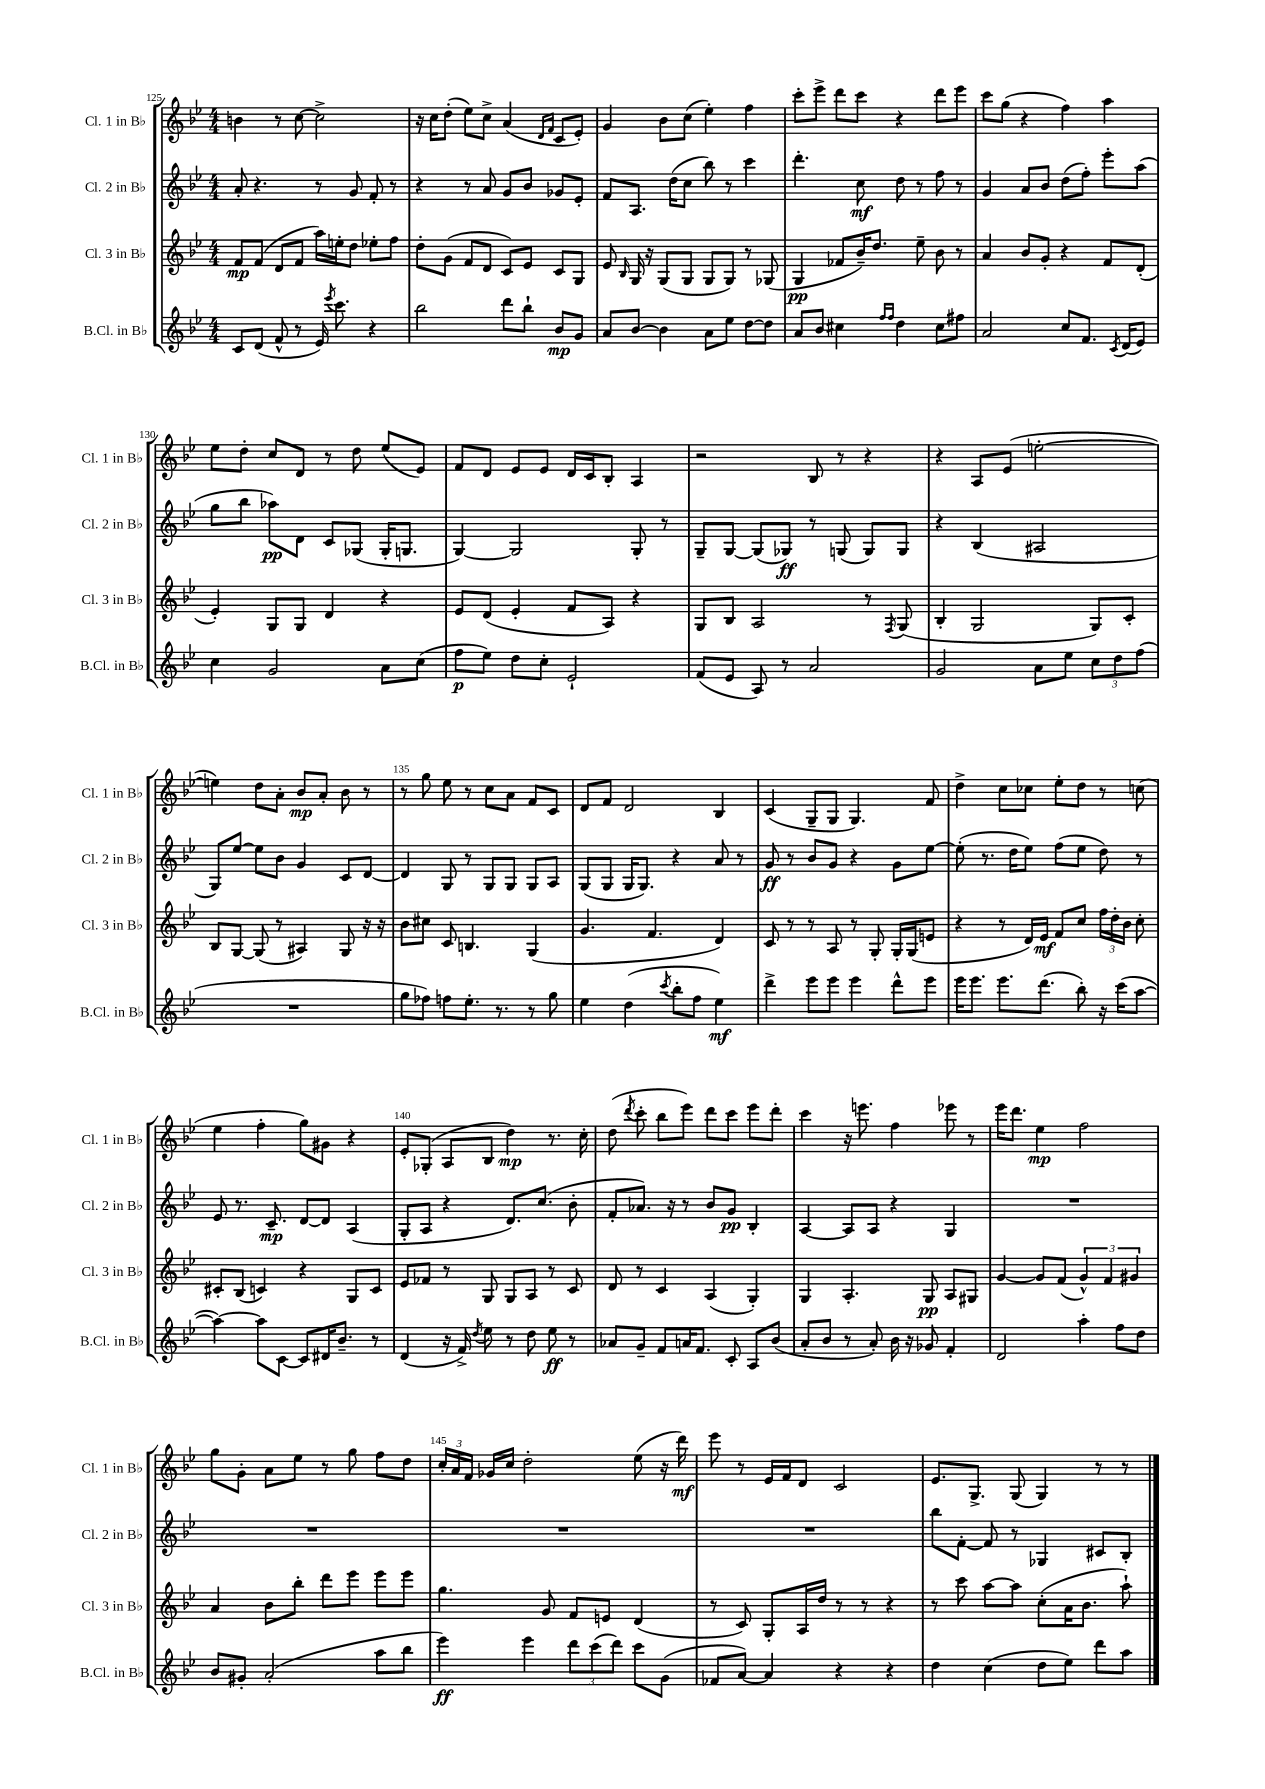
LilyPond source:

<<
\new StaffGroup <<
\new Staff = "s0" \with { instrumentName = "Cl. 1 in Bb" shortInstrumentName = "Cl. 1 in Bb" } {
    \clef treble \key bes \major \numericTimeSignature \time 4/4
    \autoBeamOff b'4 r8 c''8~ c''2-> |
    r16 c''16[ d''8]-.( ees''8[) c''8]-> a'4( \grace { d'16[ f'16] } c'8[ ees'8]-.) |
    g'4 bes'8[ c''8]( ees''4-.) f''4 |
    c'''8[-. ees'''8]-> d'''8[ c'''8] r4 d'''8[ ees'''8] |
    c'''8[ g''8]( r4 f''4) a''4 |
    ees''8[ d''8]-. c''8[ d'8] r8 d''8 ees''8[( ees'8]) |
    f'8[ d'8] ees'8[ ees'8] d'16[ c'16 bes8]-. a4 |
    r2 bes8 r8 r4 |
    r4 a8[ ees'8]( e''2~-. |
    e''4) d''8[ a'8]-. bes'8[\mp a'8]-. bes'8 r8 |
    r8 g''8 ees''8 r8 c''8[ a'8] f'8[ c'8] |
    d'8[ f'8] d'2 bes4 |
    c'4( g8[-- g8] g4.) f'8 |
    d''4-> c''8[ ces''8] ees''8[-. d''8] r8 c''8( |
    ees''4 f''4-. g''8[) gis'8] r4 |
    ees'8[-. ges8]-.( a8[ bes8] d''4\mp) r8. c''16-. |
    d''8( \acciaccatura { d'''8 } c'''8-. bes''8[ ees'''8]) d'''8[ c'''8] ees'''8[ d'''8]-. |
    c'''4 r16 e'''8. f''4 ees'''8 r8 |
    ees'''16[ d'''8.] ees''4\mp f''2 |
    g''8[ g'8]-. a'8[ ees''8] r8 g''8 f''8[ d''8] |
    \tuplet 3/2 { c''16[-. a'16 f'16] } ges'16[ c''16] d''2-. ees''8( r16 d'''16\mf) |
    ees'''8 r8 ees'16[ f'16 d'8] c'2 |
    ees'8.[ g8.]-> g8( g4) r8 r8 \bar "|." |
}
\new Staff = "s1" \with { instrumentName = "Cl. 2 in Bb" shortInstrumentName = "Cl. 2 in Bb" } {
    \clef treble \key bes \major \numericTimeSignature \time 4/4
    \autoBeamOff a'8-. r4. r8 g'8 f'8-. r8 |
    r4 r8 a'8 g'8[ bes'8] ges'8[ ees'8]-. |
    f'8[ a8.] d''16[( c''8] bes''8) r8 c'''4 |
    d'''4.-. c''8\mf d''8 r8 f''8 r8 |
    g'4 a'8[ bes'8] d''8[( f''8]-.) ees'''8[-. a''8]( |
    g''8[ bes''8] aes''8[\pp) d'8] c'8[ ges8]( ges16[-. g8.] |
    g4~) g2 g8-. r8 |
    g8[-- g8]~ g8[( ges8]\ff) r8 g8( g8[) g8] |
    r4 bes4( ais2 |
    g8[) ees''8]~ ees''8[ bes'8] g'4 c'8[ d'8]~ |
    d'4 g8 r8 g8[ g8] g8[ a8] |
    g8[( g8] g16[ g8.]) r4 a'8 r8 |
    g'8\ff r8 bes'8[ g'8] r4 g'8[ ees''8]~ |
    ees''8-.( r8. d''16[ ees''8]) f''8[( ees''8] d''8) r8 |
    ees'8 r8. c'8.--\mp d'8[~ d'8] a4( |
    g8[-. a8] r4 d'8.[) c''8.]( bes'8-. |
    f'8[-. aes'8.]) r16 r8 bes'8[ g'8]\pp bes4-. |
    a4~ a8[ a8] r4 g4 |
    R1 |
    R1 |
    R1 |
    R1 |
    bes''8[ f'8]~-. f'8 r8 ges4 cis'8[ bes8]-. \bar "|." |
}
\new Staff = "s2" \with { instrumentName = "Cl. 3 in Bb" shortInstrumentName = "Cl. 3 in Bb" } {
    \clef treble \key bes \major \numericTimeSignature \time 4/4
    \autoBeamOff f'8[\mp f'8]( d'8[ f'8] a''16[) e''16-. d''8] ees''8[-. f''8] |
    d''8[-. g'8]( f'8[ d'8] c'8[) ees'8] c'8[ g8] |
    ees'8 \grace { bes16 } g16 r16 g8[( g8] g8[ g8]) r8 ges8( |
    g4\pp fes'8[ bes'16--) d''8.] ees''8-- bes'8 r8 |
    a'4 bes'8[ g'8]-. r4 f'8[ d'8]-.( |
    ees'4-.) g8[ g8] d'4 r4 |
    ees'8[ d'8]( ees'4-. f'8[ a8]) r4 |
    g8[ bes8] a2 r8 \acciaccatura { f8 } g8( |
    bes4-. g2 g8[) c'8]-. |
    bes8[ g8]~ g8( r8 ais4) g8 r16 r16 |
    bes'8[ cis''8] c'8 b4. g4( |
    g'4. f'4. d'4) |
    c'8 r8 r8 a8 r8 g8-. g16[-. g16( e'8] |
    r4 r8 d'16[) ees'16]\mf f'8[ c''8] \tuplet 3/2 { f''16[ d''16-. bes'16] } c''8-. |
    cis'8[-. bes8]( c'4) r4 g8[ c'8] |
    ees'8[ fes'8] r8 g8 g8[ a8] r8 c'8 |
    d'8 r8 c'4 a4( g4-.) |
    g4 a4.-. g8\pp a8[ gis8] |
    g'4~ g'8[ f'8]( \tuplet 3/2 { g'4-^) f'4 gis'4 } |
    a'4 bes'8[ bes''8]-. d'''8[ ees'''8] ees'''8[ ees'''8] |
    g''4. g'8 f'8[ e'8] d'4( |
    r8 c'8) g8[-. a16 d''16] r8 r8 r4 |
    r8 c'''8 a''8[~ a''8] c''8[-.( a'16 bes'8.] a''8-!) \bar "|." |
}
\new Staff = "s3" \with { instrumentName = "B.Cl. in Bb" shortInstrumentName = "B.Cl. in Bb" } {
    \clef treble \key bes \major \numericTimeSignature \time 4/4
    \autoBeamOff c'8[ d'8]( f'8-^ r8 ees'16) \acciaccatura { ees'''8 } c'''8. r4 |
    bes''2 d'''8[ bes''8]-! bes'8[\mp g'8] |
    a'8[ bes'8]~ bes'4 a'8[ ees''8] d''8[~ d''8] |
    a'8[ bes'8] cis''4 \grace { f''16[ f''16] } d''4 cis''8[ fis''8] |
    a'2 c''8[ f'8.] \acciaccatura { c'8 } d'16[( ees'8]) |
    c''4 g'2 a'8[ c''8]( |
    f''8[\p ees''8]) d''8[ c''8]-. ees'2-! |
    f'8[( ees'8] a8) r8 a'2 |
    g'2 a'8[ ees''8] \tuplet 3/2 { c''8[ d''8 f''8]( } |
    R1 |
    g''8[ fes''8]) f''8[ ees''8.]-. r8. r8 g''8 |
    ees''4 d''4( \acciaccatura { c'''8 } bes''8[-. f''8] ees''4\mf) |
    d'''4-> ees'''8[ ees'''8] ees'''4 d'''8[-^ ees'''8] |
    ees'''16[ ees'''8.] ees'''8.[ d'''8.]( bes''8-.) r16 c'''16[( a''8]~ |
    a''4~) a''8[ c'8]~ c'8[ dis'16 bes'8.]-- r8 |
    d'4( r16 f'16->) \acciaccatura { d''8 } ees''8 r8 d''8 ees''8\ff r8 |
    aes'8[ g'8]-- f'8[ a'16 f'8.] c'8-. a8[ bes'8]( |
    a'8[-. bes'8] r8 a'8-.) bes'16 r16 ges'8 f'4-. |
    d'2 a''4-. f''8[ d''8] |
    bes'8[ gis'8]-. a'2-.( a''8[ bes''8] |
    ees'''4\ff) ees'''4 \tuplet 3/2 { d'''8[ c'''8( d'''8]) } c'''8[ g'8]( |
    fes'8[ a'8]~) a'4 r4 r4 |
    d''4 c''4( d''8[ ees''8]) d'''8[ a''8] \bar "|." |
}
>>
>>
\layout { \context { \Score currentBarNumber = #125 \override BarNumber.break-visibility = ##(#f #t #t) barNumberVisibility = #(every-nth-bar-number-visible 5) } }
